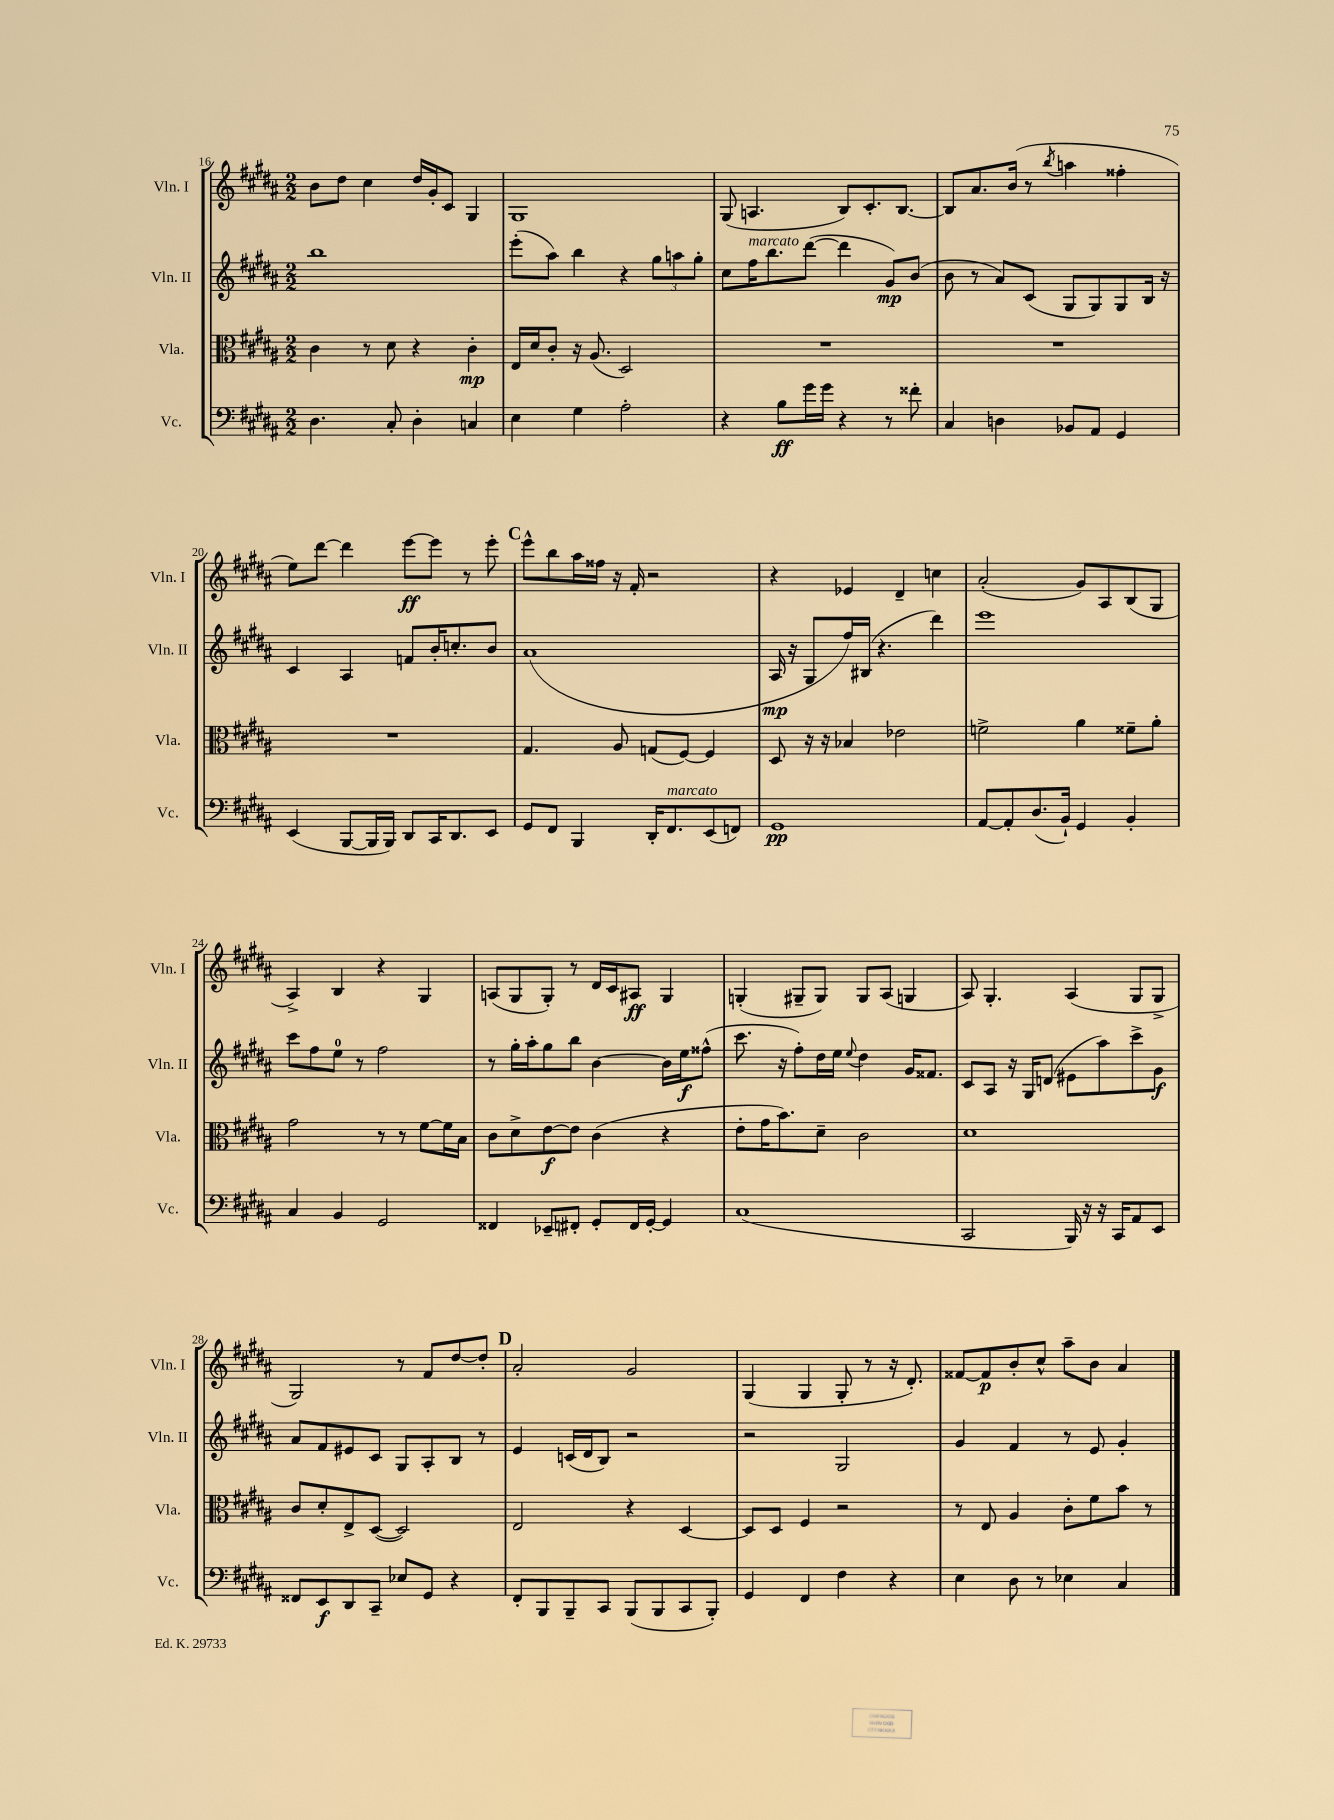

**kern	**dynam	**kern	**dynam	**kern	**dynam	**kern	**dynam
*part4	*part4	*part3	*part3	*part2	*part2	*part1	*part1
*staff4	*staff4	*staff3	*staff3	*staff2	*staff2	*staff1	*staff1
*I"Vc.	*	*I"Vla.	*	*I"Vln. II	*	*I"Vln. I	*
*I'Vc.	*	*I'Vla.	*	*I'Vln. II	*	*I'Vln. I	*
*clefF4	*	*clefC3	*	*clefG2	*	*clefG2	*
*k[f#c#g#d#a#]	*	*k[f#c#g#d#a#]	*	*k[f#c#g#d#a#]	*	*k[f#c#g#d#a#]	*
*M2/2	*	*M2/2	*	*M2/2	*	*M2/2	*
=16	=16	=16	=16	=16	=16	=16	=16
4.D#\	.	4c#\	.	1bb	.	8b\L	.
.	.	.	.	.	.	8dd#\J	.
.	.	8r	.	.	.	4cc#\	.
8C#'/	.	8d#\	.	.	.	.	.
4D#'\	.	4r	.	.	.	16dd#/LL	.
.	.	.	.	.	.	16g#'/J	.
.	.	.	.	.	.	8c#/J	.
4Cn/	.	4c#'\	mp	.	.	4G#/	.
=17	=17	=17	=17	=17	=17	=17	=17
4E\	.	16E/LL	.	(8eee'\L	.	1G#	.
.	.	16d#/J	.	.	.	.	.
.	.	8c#'/J	.	8aa#\J)	.	.	.
4G#\	.	16r	.	4bb\	.	.	.
.	.	(8.A#/	.	.	.	.	.
2A#'\	.	2D#/)	.	4r	.	.	.
.	.	.	.	12gg#\L	.	.	.
.	.	.	.	12aan\	.	.	.
.	.	.	.	12gg#'\J	.	.	.
=18	=18	=18	=18	=18	=18	=18	=18
4r	.	1r	.	8cc#\L	.	(8G#/	.
!	!	!	!	!LO:TX:a:i:t=marcato	!	!	!
.	.	.	.	16ff#\K	.	4.An/	.
.	.	.	.	8.bb\	.	.	.
8B\L	ff	.	.	.	.	.	.
16g#\L	.	.	.	([8ddd#\J	.	.	.
16g#\JJ	.	.	.	.	.	.	.
4r	.	.	.	4ddd#\]	.	8B/L)	.
.	.	.	.	.	.	8.c#'/	.
8r	.	.	.	8g#/L)	mp	.	.
.	.	.	.	.	.	[8.B/J	.
8f##X'\	.	.	.	(8b/J	.	.	.
=19	=19	=19	=19	=19	=19	=19	=19
4C#/	.	1r	.	8b\	.	8B/L]	.
.	.	.	.	8r	.	8.a#/	.
4Dn\	.	.	.	8a#/L)	.	.	.
.	.	.	.	.	.	(16b/Jk	.
.	.	.	.	(8c#/J	.	8r	.
.	.	.	.	.	.	8qbb/	.
8BB-X/L	.	.	.	8G#/L	.	4aan\	.
8AA#/J	.	.	.	8G#/)	.	.	.
4GG#/	.	.	.	8G#/	.	4ff##X'\	.
.	.	.	.	16B/Jk	.	.	.
.	.	.	.	16r	.	.	.
!!LO:LB:g=z
=20	=20	=20	=20	=20	=20	=20	=20
(4EE/	.	1r	.	4c#/	.	8ee\L)	.
.	.	.	.	.	.	[8ddd#\J	.
[8BBB/L	.	.	.	4A#/	.	4ddd#\]	.
16BBB/L]	.	.	.	.	.	.	.
16BBB/JJ)	.	.	.	.	.	.	.
8DD#/L	.	.	.	8fn/L	.	[8eee\L	ff
16CC#/K	.	.	.	16b'/K	.	8eee\J]	.
8.DD#/	.	.	.	8.ccn'/	.	.	.
.	.	.	.	.	.	8r	.
8EE/J	.	.	.	8b/J	.	8eee'\	.
!!LO:REH:place=s1:t=C
=21	=21	=21	=21	=21	=21	=21	=21
8GG#/L	.	4.G#/	.	(1a#	.	8eee^^\L	.
8FF#/J	.	.	.	.	.	8bb\	.
4BBB/	.	.	.	.	.	16aa#\L	.
.	.	.	.	.	.	16ff##X\JJ	.
.	.	8A#/	.	.	.	16r	.
.	.	.	.	.	.	16f#'/	.
16DD#'/KL	.	(8Gn/L	.	.	.	2r	.
!LO:TX:a:i:t=marcato	!	!	!	!	!	!	!
8.FF#/	.	.	.	.	.	.	.
.	.	[8F#/J)	.	.	.	.	.
(8EE/	.	4F#/]	.	.	.	.	.
8FFn/J)	.	.	.	.	.	.	.
=22	=22	=22	=22	=22	=22	=22	=22
1GG#	pp	8D#/	.	16A#/	mp	4r	.
.	.	.	.	16r	.	.	.
.	.	16r	.	8G#/L	.	.	.
.	.	16r	.	.	.	.	.
.	.	4B-X/	.	16ff#/L)	.	4e-X/	.
.	.	.	.	(16B#X/JJ	.	.	.
.	.	.	.	4.r	.	.	.
.	.	2e-X\	.	.	.	4d#~/	.
.	.	.	.	4ddd#\)	.	4ccn\	.
=23	=23	=23	=23	=23	=23	=23	=23
[8AA#/L	.	2fn^\	.	1eee	.	(2a#'/	.
8AA#'/]	.	.	.	.	.	.	.
(8.D#/	.	.	.	.	.	.	.
16BB`/Jk)	.	.	.	.	.	.	.
4GG#/	.	4a#\	.	.	.	8g#/L)	.
.	.	.	.	.	.	8A#/	.
4BB'/	.	8f##X~\L	.	.	.	(8B/	.
.	.	8a#'\J	.	.	.	8G#/J	.
!!LO:LB:g=z
=24	=24	=24	=24	=24	=24	=24	=24
4C#/	.	2g#\	.	8ccc#\L	.	4A#^/)	.
.	.	.	.	8ff#\	.	.	.
4BB/	.	.	.	8ee\J	.	4B/	.
.	.	.	.	8r	.	.	.
2GG#/	.	8r	.	2ff#\	.	4r	.
.	.	8r	.	.	.	.	.
.	.	[8f#\L	.	.	.	4G#/	.
.	.	16f#\L]	.	.	.	.	.
.	.	16B\JJ	.	.	.	.	.
=25	=25	=25	=25	=25	=25	=25	=25
4FF##X/	.	8c#\L	.	8r	.	(8An/L	.
.	.	8d#^\	.	16gg#'\LL	.	8G#/	.
.	.	.	.	16aa#'\J	.	.	.
8EE-X~/L	.	[8e\	f	8gg#\	.	8G#'/J)	.
8FF#X'/J	.	8e\J]	.	8bb\J	.	8r	.
8GG#'/L	.	(4c#\	.	[4b\	.	16d#/LL	.
.	.	.	.	.	.	16c#/J	.
16FF#/L	.	.	.	.	.	8A#X/J	ff
[16GG#'/JJ	.	.	.	.	.	.	.
4GG#/]	.	4r	.	16b\LL]	.	4G#/	.
.	.	.	.	16ee\J	f	.	.
.	.	.	.	(8ff##X^^\J	.	.	.
=26	=26	=26	=26	=26	=26	=26	=26
(1C#	.	8e'\L	.	8.ccc#\	.	(4Gn'/	.
.	.	16g#\K	.	.	.	.	.
.	.	8.b\)	.	16r	.	.	.
.	.	.	.	8ff#'\L)	.	8G#X~/L	.
.	.	8d#~\J	.	16dd#\L	.	8G#/J)	.
.	.	.	.	16ee\JJ	.	.	.
.	.	.	.	8qqee/	.	.	.
.	.	2c#\	.	4dd#\	.	8G#/L	.
.	.	.	.	.	.	(8A#/J	.
.	.	.	.	16g#/KL	.	4Gn/	.
.	.	.	.	8.f##X/J	.	.	.
=27	=27	=27	=27	=27	=27	=27	=27
2CC#/	.	1d#	.	8c#/L	.	8A#/)	.
.	.	.	.	8A#/J	.	4.G#'/	.
.	.	.	.	16r	.	.	.
.	.	.	.	16G#/KL	.	.	.
.	.	.	.	(8dn/J	.	.	.
16BBB/)	.	.	.	8e#X\L	.	(4A#/	.
16r	.	.	.	.	.	.	.
16r	.	.	.	8aa#\)	.	.	.
16CC#/KL	.	.	.	.	.	.	.
8AA#/	.	.	.	8ccc#^\	.	8G#/L	.
8EE/J	.	.	.	8g#\J	f	8G#^/J	.
!!LO:LB:g=z
=28	=28	=28	=28	=28	=28	=28	=28
8FF##X/L	.	8c#/L	.	8a#/L	.	2G#/)	.
8EE/	f	8d#'/	.	8f#/	.	.	.
8DD#/	.	8E^/	.	8e#X/	.	.	.
8CC#~/J	.	([8D#/J	.	8c#/J	.	.	.
8E-X/L	.	2D#/])	.	8G#/L	.	8r	.
8GG#/J	.	.	.	8A#'/	.	8f#/L	.
4r	.	.	.	8B/J	.	[8dd#/	.
.	.	.	.	8r	.	8dd#'/J]	.
!!LO:REH:place=s1:t=D
=29	=29	=29	=29	=29	=29	=29	=29
8FF#'/L	.	2E/	.	4e/	.	2a#'/	.
8BBB/	.	.	.	.	.	.	.
8BBB~/	.	.	.	(16cn/LL	.	.	.
.	.	.	.	16d#/J	.	.	.
8CC#/J	.	.	.	8B/J)	.	.	.
(8BBB/L	.	4r	.	2r	.	2g#/	.
8BBB/	.	.	.	.	.	.	.
8CC#/	.	[4D#/	.	.	.	.	.
8BBB'/J)	.	.	.	.	.	.	.
=30	=30	=30	=30	=30	=30	=30	=30
4GG#/	.	8D#/L]	.	2r	.	(4G#/	.
.	.	8D#/J	.	.	.	.	.
4FF#/	.	4F#/	.	.	.	4G#/	.
4F#\	.	2r	.	2G#/	.	8G#'/	.
.	.	.	.	.	.	8r	.
4r	.	.	.	.	.	16r	.
.	.	.	.	.	.	8.d#'/)	.
=31	=31	=31	=31	=31	=31	=31	=31
4E\	.	8r	.	4g#/	.	[8f##X/L	.
.	.	8E/	.	.	.	8f##/]	p
8D#\	.	4A#/	.	4f#/	.	8b'/	.
8r	.	.	.	.	.	8cc#^^/J	.
4E-X\	.	8c#'\L	.	8r	.	8aa#~\L	.
.	.	8f#\	.	8e/	.	8b\J	.
4C#/	.	8b\J	.	4g#'/	.	4a#/	.
.	.	8r	.	.	.	.	.
==	==	==	==	==	==	==	==
*-	*-	*-	*-	*-	*-	*-	*-
